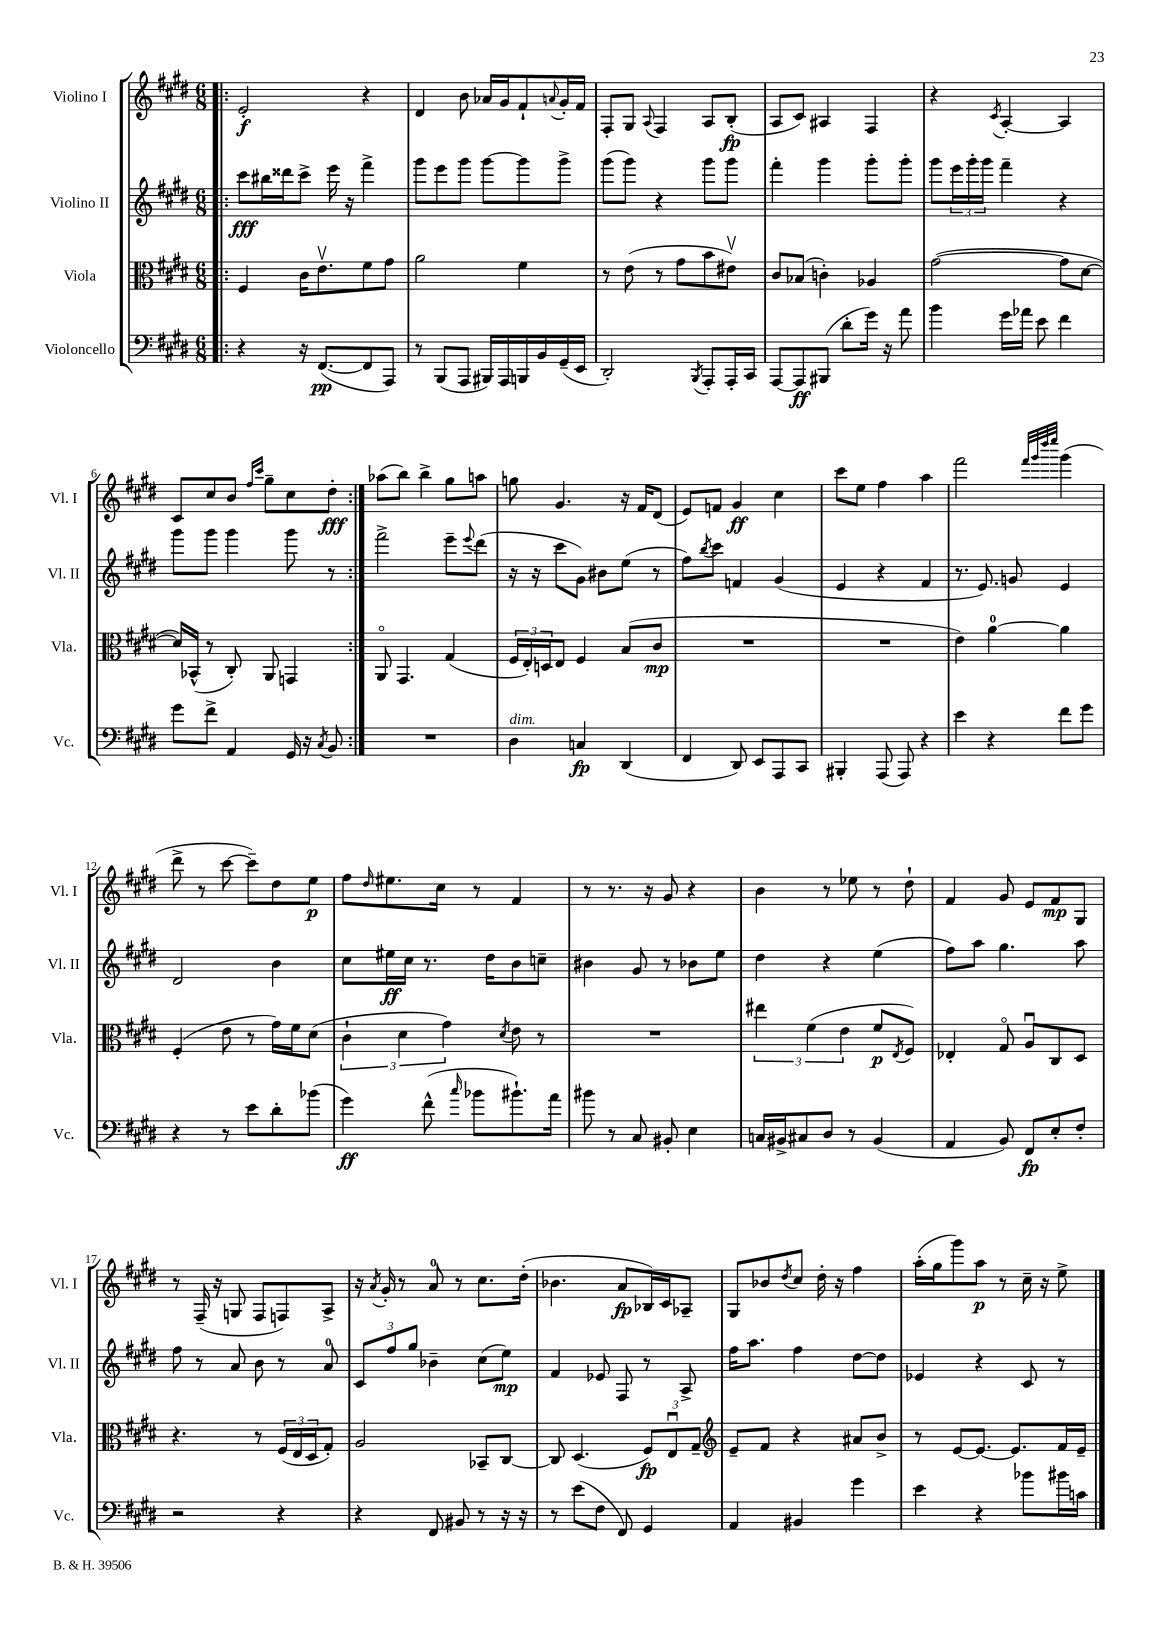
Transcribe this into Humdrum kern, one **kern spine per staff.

**kern	**kern	**kern	**kern
*staff4	*staff3	*staff2	*staff1
*clefF4	*clefC3	*clefG2	*clefG2
*k[f#c#g#d#]	*k[f#c#g#d#]	*k[f#c#g#d#]	*k[f#c#g#d#]
*M6/8	*M6/8	*M6/8	*M6/8
=!|:	=!|:	=!|:	=!|:
4r	4F#	8ccc#	2e'
.	.	16bb#	.
.	.	16ddd##	.
16r	16c#	8ccc#^	.
([8.FF#	8.ev	.	.
.	.	16eee	.
.	.	16r	.
8FF#]	8f#	4fff#^	4r
8AAA)	8g#	.	.
=	=	=	=
8r	2a	8ggg#	4d#
(8BBB	.	8eee	.
8AAA	.	8ggg#	8b
16BBB#)	.	[8ggg#	16a-
16AAA	.	.	16g#
16BBB	4f#	8ggg#]	8f#`
16BB	.	.	.
.	.	.	8qqa
(16GG#~	.	8ggg#^	16g#'
16EE	.	.	16f#
=	=	=	=
2DD#')	8r	(8ggg#	8F#'
.	(8e	8ggg#)	8G#
.	.	.	8qqA
.	8r	4r	4F#
.	8g#	.	.
8qBBB	.	.	.
8AAA'	8b	8ggg#	8A
16AAA'	8e#v)	8ggg#	(8B'
16CC#	.	.	.
=	=	=	=
[8AAA	8c#	4fff#'	8A
8AAA]	(8B-	.	8c#)
(8BBB#	4c')	4ggg#	4A#
8d#'	.	.	.
16g#)	4A-	8ggg#'	4F#
16r	.	.	.
8a	.	8ggg#'	.
=	=	=	=
4b	([2g#	8ggg#	4r
.	.	24eee	.
.	.	24ggg#'	.
.	.	24ggg#	.
.	.	.	8qc#
16g#	.	4fff#~	[4A'
16a-	.	.	.
8e	.	.	.
4f#	8g#]	4r	4A]
.	[8d#	.	.
=	=	=	=
8g#	16d#])	8ggg#	8c#
.	(16BB-^^	.	.
8f#^	8r	8ggg#	8cc#
4AA	8C#')	4ggg#	8b
.	.	.	16qqff#
.	.	.	16qqccc#
.	8AA	.	8gg#~
16GG#	4GG	8ggg#	8cc#
16r	.	.	.
8qC#	.	.	.
8BB	.	8r	8dd#'
=:|!	=:|!	=:|!	=:|!
2.r	8AAo	2fff#^	(8aa-
.	4.GG#	.	8bb)
.	.	.	4bb^
.	(4G#	8eee~	8gg#
.	.	8qqeee	.
.	.	(8ddd#	8aa
=	=	=	=
4D#	24F#	16r	8gg
.	24E')	.	.
.	.	16r	.
.	24D	.	.
.	8E	8ccc#	4.g#
4C	4F#	8g#)	.
.	.	8b#	.
(4DD#	(8B	(8ee	16r
.	.	.	16f#
.	8c#	8r	(8d#
=	=	=	=
4FF#	2.r	8ff#)	8e)
.	.	8qbb	.
.	.	8ccc#	8f
8DD#)	.	4f	4g#
8EE	.	.	.
8AAA	.	(4g#	4cc#
8CC#	.	.	.
=	=	=	=
4BBB#'	2.r	4e	8ccc#
.	.	.	8ee
(8AAA	.	4r	4ff#
8AAA)	.	.	.
4r	.	4f#	4aa
=	=	=	=
4e	4e)	8.r	2fff#
.	.	8.e)	.
4r	[4a	.	.
.	.	8g	.
.	.	.	32qqfff#
.	.	.	32qqggg#
.	.	.	32qqdddd#
.	.	.	32qqeeee
8f#	4a]	4e	(4ggg#
8g#	.	.	.
=	=	=	=
4r	(4F#'	2d#	8ddd#^
.	.	.	8r
8r	8e	.	[8ccc#
8e	8r	.	8ccc#~])
8d#'	16g#)	4b	8dd#
.	16f#	.	.
(8b-	(8d#	.	8ee
=	=	=	=
4g#)	6c#`	8cc#	8ff#
.	.	.	16qqdd#
.	.	16ee#	8.ee#
.	6d#	.	.
.	.	16cc#	.
(8f#^^	.	8.r	.
.	.	.	16cc#
.	6g#)	.	.
16qqcc#	.	.	.
8b-	.	.	8r
.	.	16dd#	.
.	8qd#	.	.
8.b#`)	8e	8b	4f#
.	8r	8cc~	.
16a	.	.	.
=	=	=	=
8b#	2.r	4b#	8r
8r	.	.	8.r
8C#	.	8g#	.
.	.	.	16r
8BB#'	.	8r	8g#
4E	.	8b-	4r
.	.	8ee	.
=	=	=	=
16C	6ee#	4dd#	4b
16BB#^	.	.	.
8C#	.	.	.
.	(6f#	.	.
8D#	.	4r	8r
.	6e	.	.
8r	.	.	8ee-
(4BB#	8f#	(4ee	8r
.	8qE	.	.
.	8F#)	.	8dd#`
=	=	=	=
4AA	4E-'	8ff#)	4f#
.	.	8aa	.
8BB)	8G#o	4.gg#	8g#
8FF#	8Au	.	8e
8E'	8C#	.	8f#
8F#'	8D#	8aa	8G#
=	=	=	=
2r	4.r	8ff#	8r
.	.	8r	(16F#~
.	.	.	16r
.	.	8a	8G
.	8r	8b	8F#
4r	(24F#	8r	8F)
.	24E	.	.
.	24D#	.	.
.	8G#')	8a	8A^
=	=	=	=
4r	2A	12c#	16r
.	.	.	8qa
.	.	.	16g#'
.	.	12ff#	.
.	.	.	8r
.	.	12gg#	.
8FF#	.	4b-~	8a
8BB#	.	.	8r
8r	8BB-~	(8cc#	8.cc#
16r	[8C#	8ee)	.
16r	.	.	(16dd#'
=	=	=	=
8r	8C#]	4f#	4.b-
(8e	(4.D#	.	.
8F#	.	8e-	.
8FF#)	.	8F#	8a
4GG#	12F#)	8r	16B-)
.	.	.	16c#
.	12Eu	.	.
.	.	8A^	8A-~
.	12G#~	.	.
=	=	=	=
*	*clefG2	*	*
4AA	8e~	16ff#	8G#
.	.	8.aa	.
.	8f#	.	8b-
.	.	.	8qdd#
4BB#	4r	4ff#	8cc#
.	.	.	16dd#'
.	.	.	16r
4g#	8a#	[8dd#	4ff#
.	8b^	8dd#]	.
=	=	=	=
4e	8r	4e-	(16aa'
.	.	.	16gg#
.	[8e	.	8ggg#)
4r	8.e_	4r	8aa
.	.	.	8r
.	8.e]	.	.
8b-	.	8c#	16cc#~
.	.	.	16r
16b#	16f#	8r	8ee^
16c	16e~	.	.
==	==	==	==
*-	*-	*-	*-
